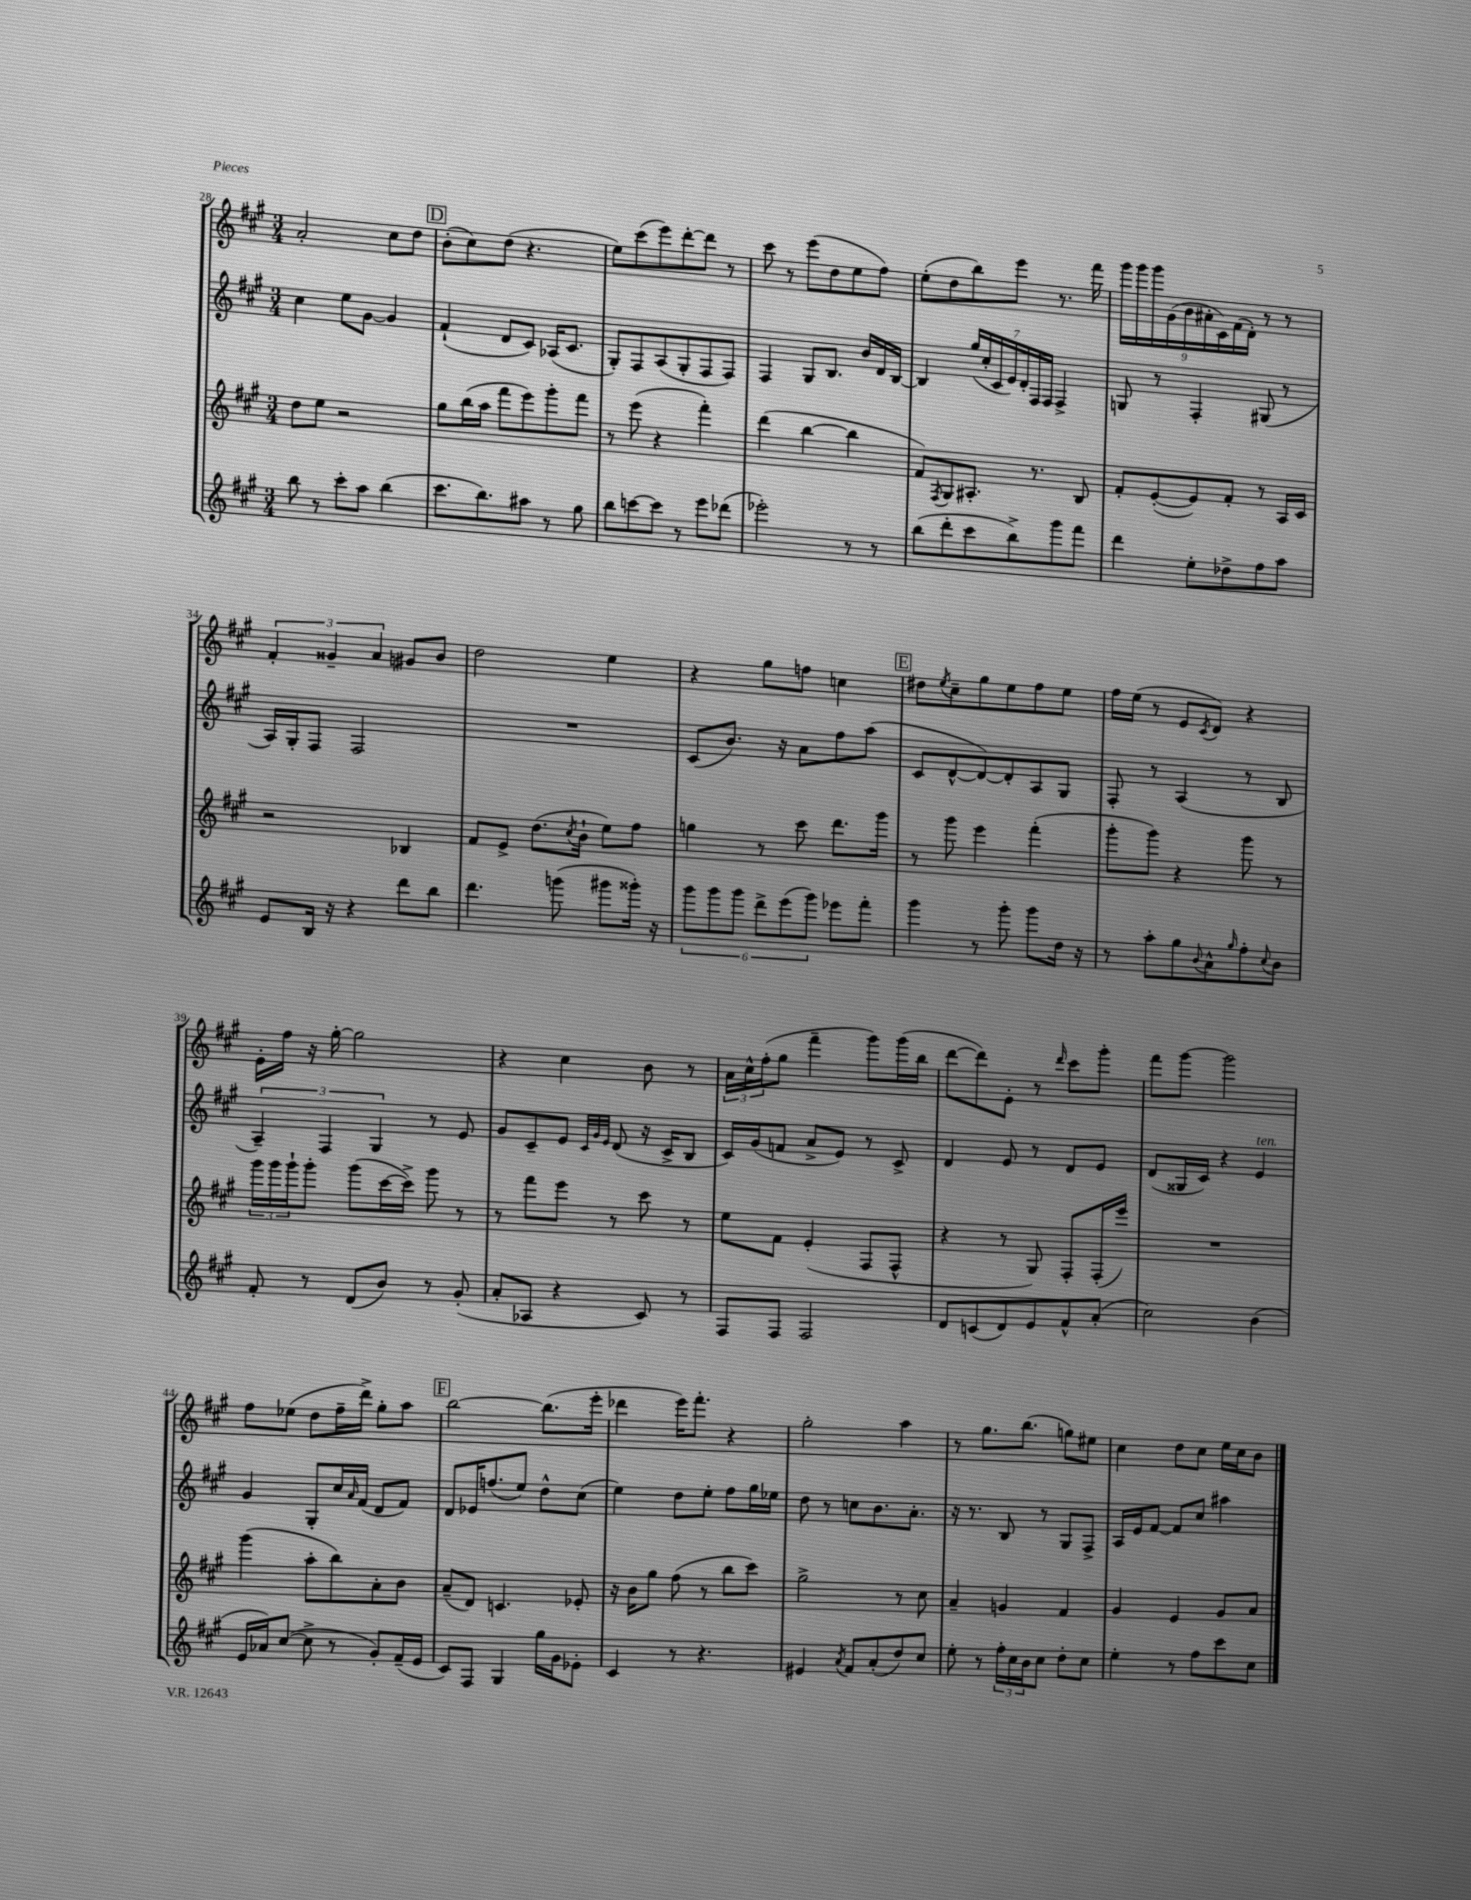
<<
\new StaffGroup <<
\new Staff = "s0" {
    \clef treble \key a \major \numericTimeSignature \time 3/4
    a'2-. cis''8 d''8 |
    \mark \markup { \box "D" } b'8-.( cis''8) d''8( r4. |
    e''8) cis'''8( e'''8) d'''8~-. d'''8 r8 |
    cis'''8 r8 e'''8( d''8 e''8 fis''8) |
    e''8-.( d''8 b''8) e'''8 r8. fis'''16 |
    \tuplet 9/8 { gis'''16 gis'''16 gis'''16 gis'16( b'16 ais'16-. cis'16) fis'16( d'16-.) } r8 r8 |
    \tuplet 3/2 { fis'4-. gisis'4-- a'4 } gis'8 b'8 |
    d''2 e''4 |
    r4 gis''8 f''8 c''4 |
    \mark \markup { \box "E" } dis''8 \acciaccatura { e''8 } cis''8-- gis''8 e''8 fis''8 e''8 |
    fis''16 e''16( r8 e'8 \acciaccatura { cis'8 } d'8) r4 |
    e'16-. fis''16 r16 gis''16~-. gis''2 |
    r4 cis''4 b'8 r8 |
    \tuplet 3/2 { a'16 cis''16-^ fis''16-.( } gis''8 fis'''4-- gis'''8) gis'''16( b''16 |
    d'''8~ d'''8) e'8-. r8 \grace { d'''16 } cis'''8 gis'''8-. |
    fis'''8 gis'''8~ gis'''2 |
    fis''8 ees''8( d''8 fis''16-- d'''16->) gis''8-. a''8 |
    \mark \markup { \box "F" } b''2~ b''8.( e'''16-. |
    des'''4 e'''16) fis'''8.-. r4 |
    gis''2-. a''4 |
    r8 gis''8. b''8.( g''8) eis''8 |
    cis''4 d''8 cis''8 e''16 cis''16 b'8 \bar "|." |
}
\new Staff = "s1" {
    \clef treble \key a \major \numericTimeSignature \time 3/4
    cis''4 e''8 gis'8~ gis'4 |
    \mark \markup { \box "D" } fis'4-!( d'8 cis'8) aes16( cis'8. |
    gis8-.) fis8 a8( gis8-. fis8 fis8) |
    fis4 gis8 b8. b'16 d'16 b16~ |
    b4 \tuplet 7/4 { gis''16( cis''16-. cis'16 e'16) d'16-. fis16 fis16 } fis4-> |
    g8 r8 fis4-. gis8( r8 |
    a16) gis16-. fis8 fis2 |
    R2. |
    cis'8( b'8.) r16 a'8 fis''8 a''8( |
    \mark \markup { \box "E" } cis'8 d'8~-^ d'8~) d'8-. a8 gis8 |
    fis8-. r8 a4( r8 b8 |
    \tuplet 3/2 { a4--) fis4 gis4 } r8 e'8 |
    gis'8 cis'8-- e'8 \grace { cis'32 gis'32 e'32 } d'8( r16 cis'16-> b8 |
    cis'16) gis'16( f'8 a'8-> e'8) r8 cis'8-> |
    d'4 e'8 r8 d'8 e'8 |
    d'8( gisis16 cis'16) r4 e'4^\markup { \italic "ten." } |
    gis'4 gis8-. cis''16 \grace { a'16 } fis'16( d'8 fis'8) |
    \mark \markup { \box "F" } d'8 ees'16 f''8.( e''8) d''8-^ cis''8( |
    e''4) d''8 e''8-. fis''8 gis''16 ees''16 |
    d''8 r8 c''8 b'8. a'8.-. |
    r16 r8. b8 r8 gis8 fis8-> |
    a16 e'16 fis'8~ fis'8 cis''8 ais''4 \bar "|." |
}
\new Staff = "s2" {
    \clef treble \key a \major \numericTimeSignature \time 3/4
    d''8 e''8 r2 |
    \mark \markup { \box "D" } gis''8 b''16( a''16 fis'''8 e'''8) gis'''8-. fis'''8 |
    r8 e'''8( r4 fis'''4-.) |
    d'''4( b''4~ b''4 |
    fis'8) \acciaccatura { fis8 } gis8 ais8.-. r8. b8 |
    fis'8-. e'8~-.( e'8) fis'8-. r8 a16 cis'16 |
    r2 bes4 |
    fis'8 e'8-> d''8.( \acciaccatura { cis''8 } b'16-! e''8) fis''8 |
    g''4 r8 cis'''8 d'''8. gis'''16 |
    \mark \markup { \box "E" } r8 gis'''8 e'''4 fis'''4-.( |
    gis'''8-. gis'''8) r4 gis'''8 r8 |
    \tuplet 3/2 { gis'''16 gis'''16 gis'''16-! } gis'''8-. gis'''8( cis'''16~ cis'''16->) gis'''8 r8 |
    r8 fis'''8 e'''8 r8 cis'''8 r8 |
    e''8 fis'8 e'4-.( fis8 fis8-^ |
    r4 r8 gis8) fis8-. fis16-.( e'''16) |
    R2. |
    gis'''4( a''8-. b''8) a'8-. b'8 |
    \mark \markup { \box "F" } a'8--( d'8) c'4. ees'8-. |
    r16 b'16 gis''8 fis''8( r8 b''8 cis'''8) |
    gis''2-> r8 cis''8 |
    a'4-- g'4 fis'4 |
    gis'4 e'4 gis'8 a'8 \bar "|." |
}
\new Staff = "s3" {
    \clef treble \key a \major \numericTimeSignature \time 3/4
    b''8 r8 cis'''8-. a''8 b''4( |
    \mark \markup { \box "D" } cis'''8. b''8.) ais''8 r8 gis''8 |
    b''8 c'''8~ c'''8 r8 e'''8 des'''8( |
    ees'''2-.) r8 r8 |
    b''8( d'''8-. cis'''8 b''8->) gis'''8 fis'''8 |
    d'''4 e''8-. des''8-> fis''8 a''8 |
    e'8 b16 r16 r4 d'''8 b''8 |
    d'''4. g'''8( gis'''8 gisis'''16-.) r16 |
    \tuplet 6/4 { gis'''8 gis'''8 gis'''8 d'''8-> e'''8( gis'''8) } ees'''8 fis'''8-. |
    \mark \markup { \box "E" } gis'''4 r8 gis'''8-. gis'''8 d''16 r16 |
    r8 a''8-. gis''8 \appoggiatura { b'8 } a'8-^ \grace { gis''16 } fis''8-. \appoggiatura { cis''8 } b'8 |
    fis'8-. r8 d'8( b'8) r8 gis'8-.( |
    a'8-. aes8 r4 cis'8) r8 |
    fis8 fis8 fis2 |
    d'8 c'8( d'8) e'8 fis'8-^ a'8-.( |
    cis''2) b'4( |
    e'16 aes'16) cis''8~( cis''8-> r8 gis'8-.) fis'16--( e'16 |
    \mark \markup { \box "F" } cis'8) fis8 gis4 gis''16 gis'16 ees'8-. |
    cis'4 r8 r4. |
    eis'4 \acciaccatura { a'8 } fis'8 a'8-.( d''8) cis''8 |
    e''8-. r8 \tuplet 3/2 { fis''16-. cis''16 b'16 } cis''8 d''8-. cis''8 |
    e''4-. r8 fis''8 cis'''8 cis''8 \bar "|." |
}
>>
>>
\layout { \context { \Score currentBarNumber = #28 } }
